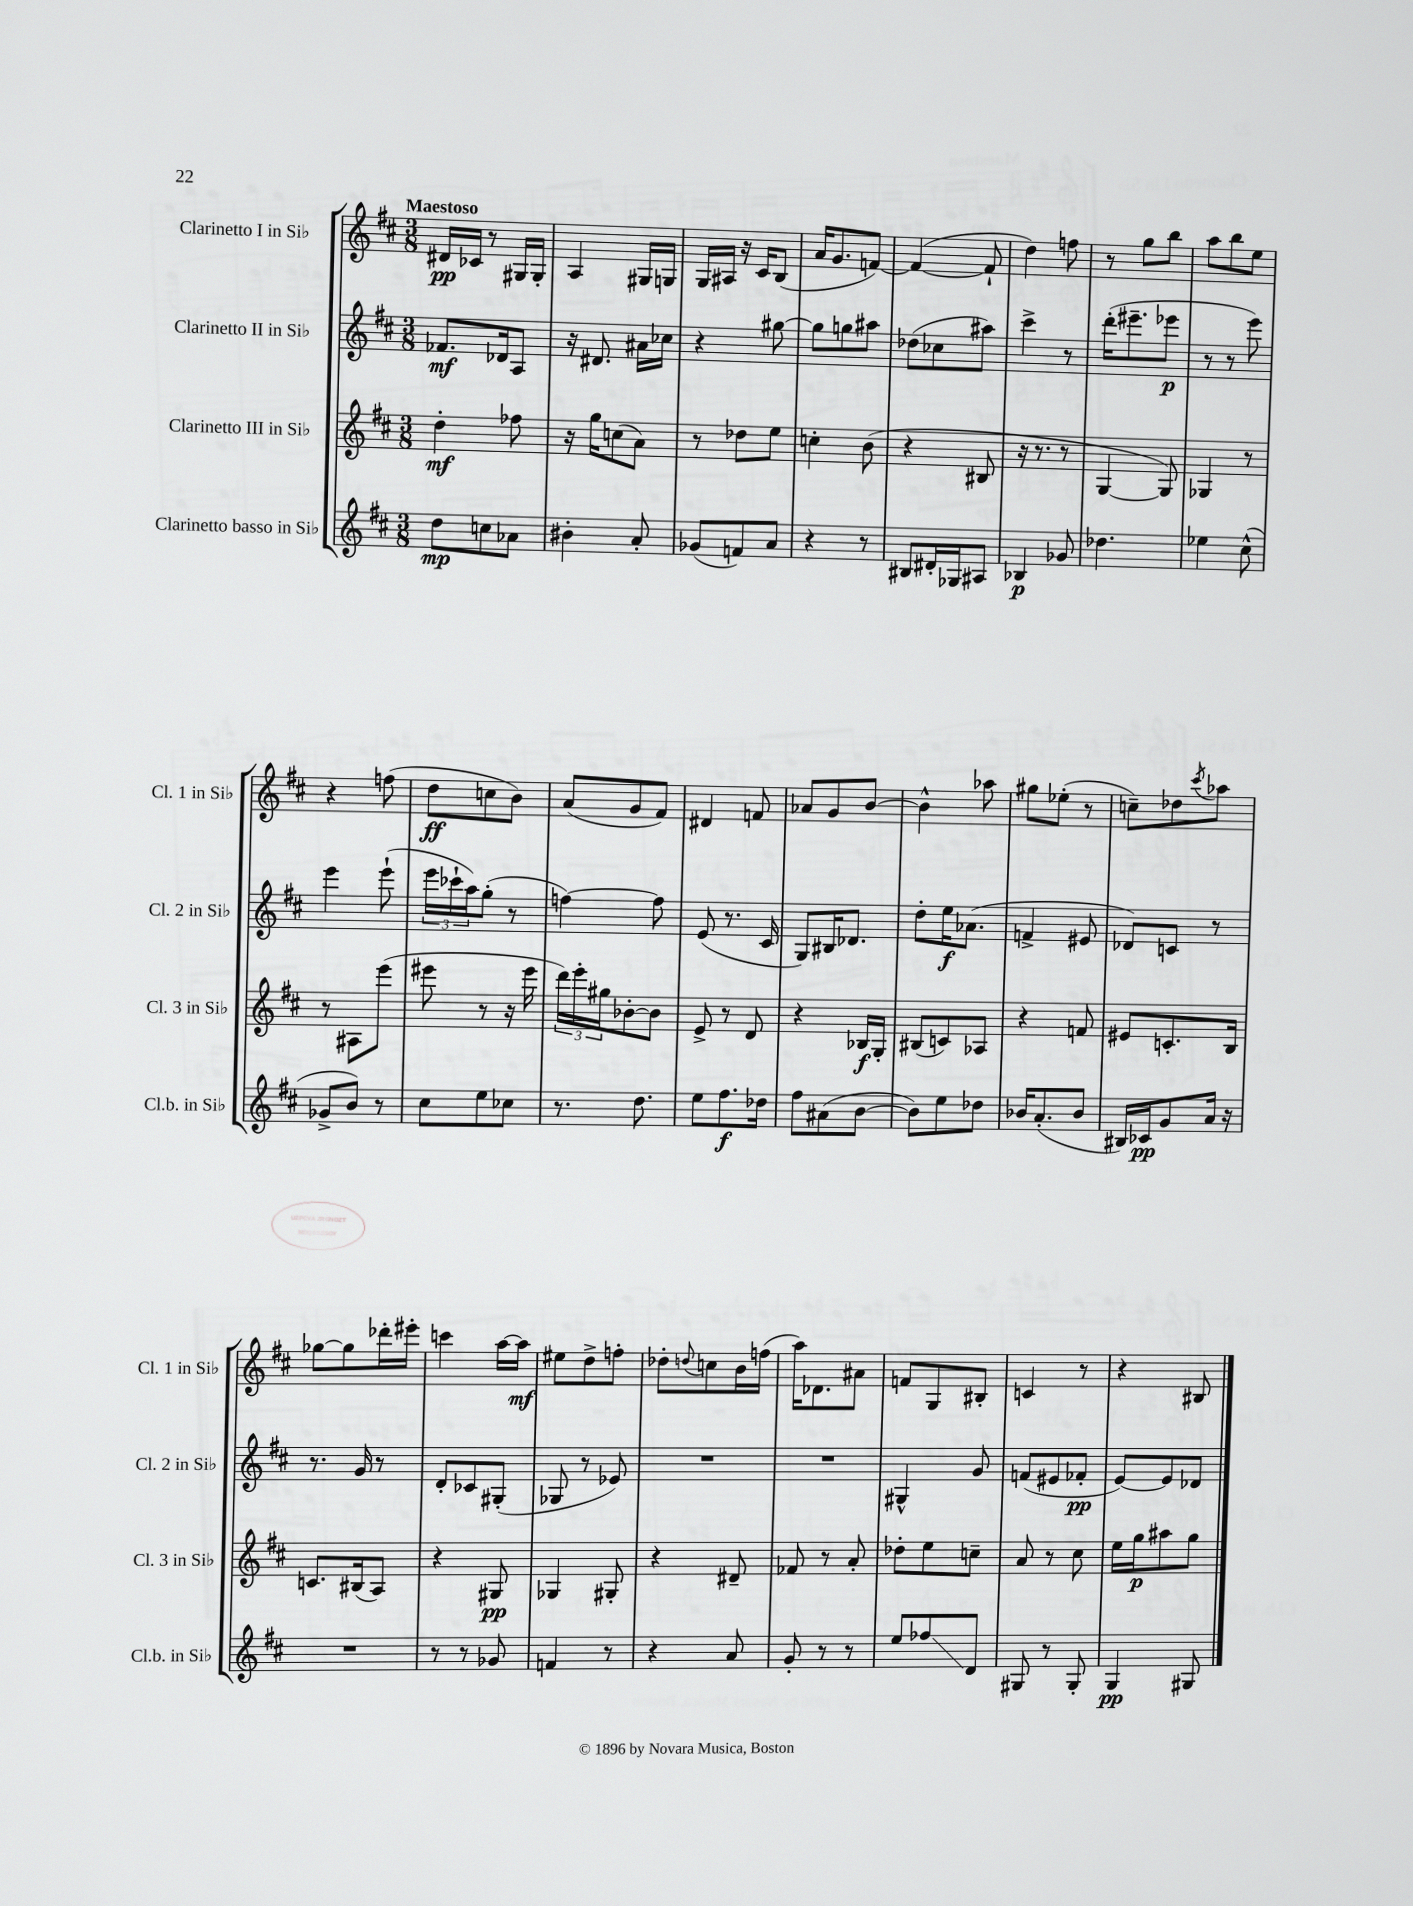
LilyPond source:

<<
\new StaffGroup <<
\new Staff = "s0" \with { instrumentName = "Clarinetto I in Sib" shortInstrumentName = "Cl. 1 in Sib" } {
    \clef treble \key d \major \numericTimeSignature \time 3/8 \tempo "Maestoso"
    dis'16\pp ces'16 r8 gis16 gis16-. |
    a4 gis16 g16 |
    g16 ais16 r16 cis'16 b8( |
    a'16 g'8. f'8~) |
    f'4~( f'8-! |
    d''4) f''8 |
    r8 g''8 b''8 |
    a''8 b''8 e''8 |
    r4 f''8( |
    d''8\ff c''8 b'8) |
    a'8( g'8 fis'8) |
    dis'4 f'8 |
    aes'8 g'8 b'8~ |
    b'4-^ aes''8 |
    gis''8 ees''8-.( r8 |
    c''8--) des''8 \acciaccatura { cis'''8 } aes''8 |
    ges''8~ ges''8 des'''16-. eis'''16-. |
    c'''4 a''16~ a''16\mf |
    eis''8 d''8-> f''8-. |
    des''8-. \appoggiatura { d''8 } c''8 b'16 f''16( |
    a''16) des'8. ais'8 |
    f'8 g8 bis8-. |
    c'4 r8 |
    r4 bis8 \bar "|." |
}
\new Staff = "s1" \with { instrumentName = "Clarinetto II in Sib" shortInstrumentName = "Cl. 2 in Sib" } {
    \clef treble \key d \major \numericTimeSignature \time 3/8
    fes'8.\mf des'16 a8 |
    r16 dis'8. ais'16 ces''16 |
    r4 gis''8~ |
    gis''8 g''8 ais''8 |
    des''8( ces''8 ais''8) |
    cis'''4-> r8 |
    d'''16-.( eis'''8.-- ees'''8\p |
    r8 r8 e'''8) |
    e'''4 e'''8-!( |
    \tuplet 3/2 { e'''16 ces'''16-! a''16) } g''8-.( r8 |
    f''4~) f''8 |
    e'8( r8. cis'16 |
    g8) bis16 des'8. |
    d''8-. e''16\f aes'8.( |
    f'4-> eis'8 |
    des'8) c'8 r8 |
    r8. g'16 r8 |
    d'8-. ces'8 gis8-.( |
    ges8 r8 ees'8) |
    R4. |
    R4. |
    gis4-^ g'8 |
    f'8( eis'8 fes'8-.\pp |
    e'8~) e'8 des'8 \bar "|." |
}
\new Staff = "s2" \with { instrumentName = "Clarinetto III in Sib" shortInstrumentName = "Cl. 3 in Sib" } {
    \clef treble \key d \major \numericTimeSignature \time 3/8
    d''4-.\mf fes''8 |
    r16 g''16 c''8( a'8) |
    r8 des''8 e''8 |
    c''4-. b'8( |
    r4 bis8 |
    r16 r8. r8 |
    g4~ g8) |
    ges4 r8 |
    r8 ais8 e'''8( |
    eis'''8 r8 r16 eis'''16 |
    \tuplet 3/2 { d'''16) e'''16-. gis''16 } bes'8~-. bes'8 |
    e'8-> r8 d'8 |
    r4 bes16\f g16-. |
    bis8( c'8) aes8 |
    r4 f'8 |
    eis'8 c'8.-. b16 |
    c'8. bis16( a8) |
    r4 gis8\pp |
    ges4 gis8-. |
    r4 dis'8-- |
    fes'8 r8 a'8-. |
    des''8-. e''8 c''8-- |
    a'8 r8 cis''8 |
    e''16 g''16\p ais''8 g''8 \bar "|." |
}
\new Staff = "s3" \with { instrumentName = "Clarinetto basso in Sib" shortInstrumentName = "Cl.b. in Sib" } {
    \clef treble \key d \major \numericTimeSignature \time 3/8
    d''8\mp c''8 aes'8 |
    bis'4-. a'8-. |
    ges'8( f'8) a'8 |
    r4 r8 |
    bis8 dis'16-. ges16 ais8 |
    bes4\p ges'8 |
    des''4. |
    ees''4 cis''8-^( |
    ges'8-> b'8) r8 |
    cis''8 e''8 ces''8 |
    r8. d''8. |
    e''8 fis''8.\f des''16 |
    fis''8 ais'8( b'8~ |
    b'8) e''8 des''8 |
    bes'16 a'8.-.( bes'8 |
    bis16) ces'16\pp g'8 a'16 r16 |
    R4. |
    r8 r8 ges'8 |
    f'4 r8 |
    r4 a'8 |
    g'8-. r8 r8 |
    e''8 fes''8\glissando d'8 |
    gis8 r8 gis8-. |
    g4\pp gis8 \bar "|." |
}
>>
>>
\layout { \context { \Score \remove "Bar_number_engraver" } }
